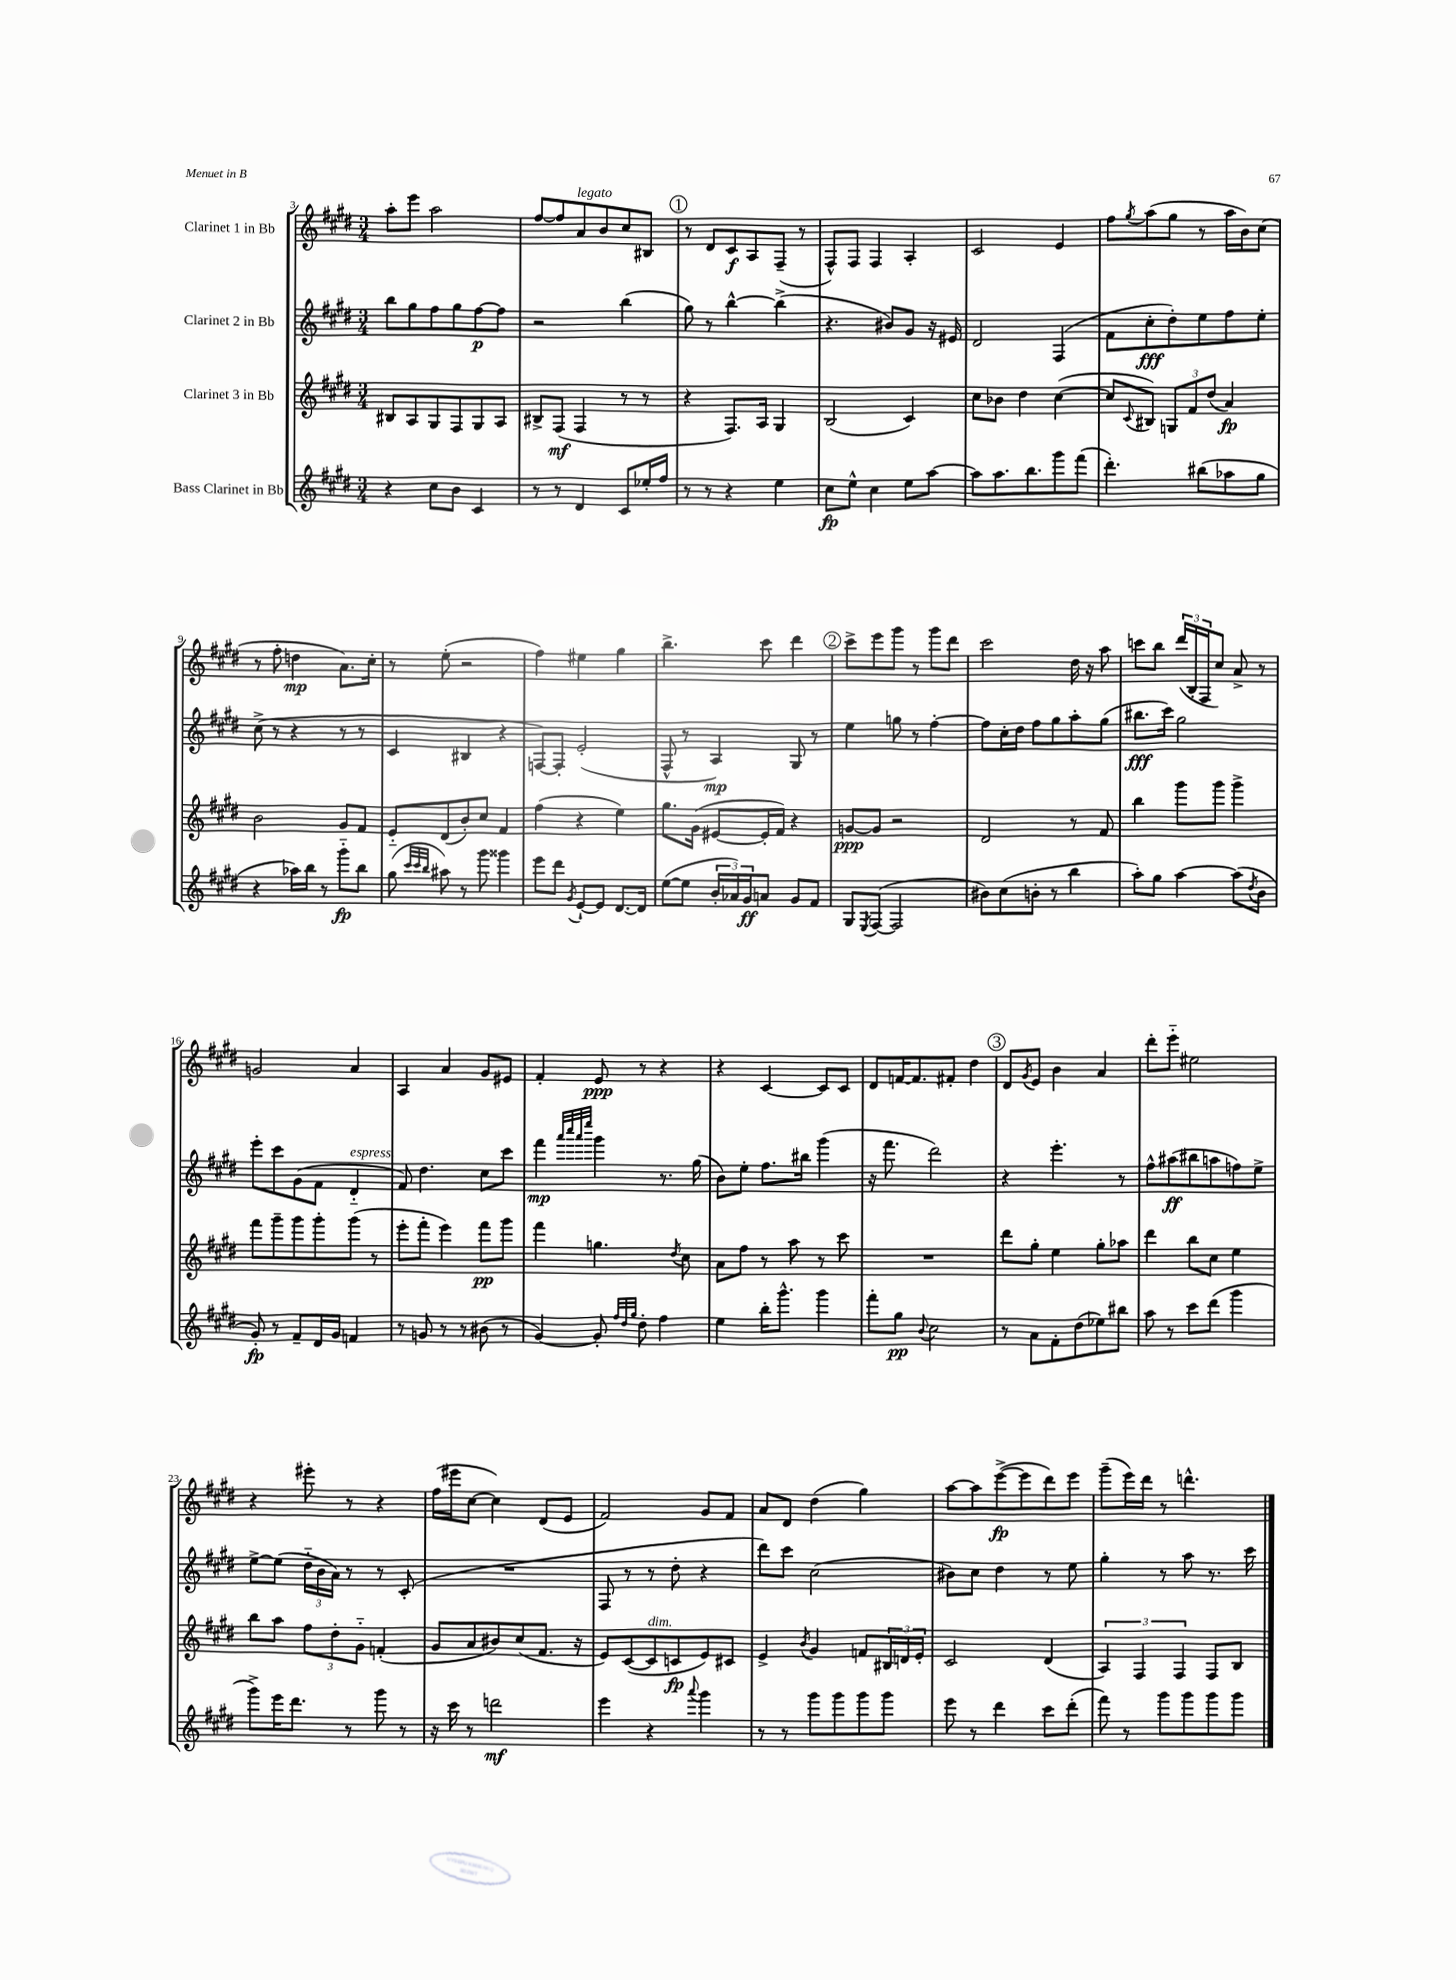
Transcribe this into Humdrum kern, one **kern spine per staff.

**kern	**dynam	**kern	**dynam	**kern	**dynam	**kern	**dynam
*part4	*part4	*part3	*part3	*part2	*part2	*part1	*part1
*staff4	*staff4	*staff3	*staff3	*staff2	*staff2	*staff1	*staff1
*I"Bass Clarinet in Bb	*	*I"Clarinet 3 in Bb	*	*I"Clarinet 2 in Bb	*	*I"Clarinet 1 in Bb	*
*clefG2	*	*clefG2	*	*clefG2	*	*clefG2	*
*k[f#c#g#d#]	*	*k[f#c#g#d#]	*	*k[f#c#g#d#]	*	*k[f#c#g#d#]	*
*M3/4	*	*M3/4	*	*M3/4	*	*M3/4	*
=3	=3	=3	=3	=3	=3	=3	=3
4r	.	8B#X/L	.	8bb\L	.	8aa'\L	.
.	.	8A/	.	8gg#\	.	8eee\J	.
8cc#\L	.	8G#/	.	8ff#\	.	2aa\	.
8b\J	.	8F#/	.	8gg#\	.	.	.
4c#/	.	8G#/	.	[8ff#\	p	.	.
.	.	8A/J	.	8ff#\J]	.	.	.
=4	=4	=4	=4	=4	=4	=4	=4
8r	.	8B#X^/L	.	2r	.	[8ff#/L	.
8r	.	(8F#/J	mf	.	.	8ff#/]	.
!	!	!	!	!	!	!LO:TX:a:i:t=legato	!
4d#/	.	4F#/	.	.	.	8a/	.
.	.	.	.	.	.	8b/	.
8c#/L	.	8r	.	(4bb\	.	8cc#/	.
16ee-X'/L	.	8r	.	.	.	8B#X/J	.
16ff#/JJ	.	.	.	.	.	.	.
!!LO:REH:place=s1:t=1
=5	=5	=5	=5	=5	=5	=5	=5
8r	.	4r	.	8gg#\)	.	8r	.
8r	.	.	.	8r	.	8d#/L	.
4r	.	8.F#/L)	.	[4bb^^\	.	8c#/	f
.	.	.	.	.	.	8A/	.
.	.	16A/Jk	.	.	.	.	.
4ee\	.	4G#/	.	(4bb^\]	.	(8F#~/J	.
.	.	.	.	.	.	8r	.
=6	=6	=6	=6	=6	=6	=6	=6
8cc#\L	fp	(2B/	.	4.r	.	8F#^^/L)	.
8ee^^\J	.	.	.	.	.	8F#/J	.
4cc#\	.	.	.	.	.	4F#/	.
.	.	.	.	8b#X/L)	.	.	.
8ee\L	.	4c#/)	.	8g#/J	.	4A'/	.
[8aa\J	.	.	.	16r	.	.	.
.	.	.	.	16e#X/	.	.	.
=7	=7	=7	=7	=7	=7	=7	=7
8aa\L]	.	8cc#\L	.	2d#/	.	2c#/	.
8.aa\	.	8b-X\J	.	.	.	.	.
.	.	4dd#\	.	.	.	.	.
8.bb\	.	.	.	.	.	.	.
8ggg#\	.	([4cc#\	.	(4F#/	.	4e/	.
(8fff#\J	.	.	.	.	.	.	.
=8	=8	=8	=8	=8	=8	=8	=8
4.ddd#'\)	.	8cc#/L]	.	8f#\L	.	8ff#\L	.
.	.	8qqc#/	.	.	.	8qgg#/	.
.	.	8B#X/J)	.	8cc#'\	fff	(8aa\	.
.	.	12Gn/L	.	8dd#'\)	.	8gg#\J	.
.	.	12f#/	.	.	.	.	.
(8bb#X\L	.	.	.	8ee\	.	8r	.
.	.	(12dd#/J	.	.	.	.	.
8aa-X\	.	4a/)	fp	8ff#\	.	16aa\LL	.
.	.	.	.	.	.	16b\J)	.
8gg#\J	.	.	.	8ee'\J	.	(8cc#\J	.
!!LO:LB:g=z
=9	=9	=9	=9	=9	=9	=9	=9
4r	.	2b\	.	(8cc#^\	.	8r	.
.	.	.	.	8r	.	8ff#'\	.
16aa-X\LL)	.	.	.	4r	.	4ddn\	mp
16bb\JJ	.	.	.	.	.	.	.
8r	.	.	.	.	.	.	.
8ggg#\L	fp	8g#/L	.	8r	.	8.a\L)	.
8bb\J	.	8f#/J	.	8r	.	.	.
.	.	.	.	.	.	16cc#'\Jk	.
=10	=10	=10	=10	=10	=10	=10	=10
(8gg#\	.	8e/L	.	4c#/	.	8r	.
32qqccc#/LLL	.	.	.	.	.	.	.
32qqccc#/	.	.	.	.	.	.	.
32qqbb/JJJ	.	.	.	.	.	.	.
8aa#X\)	.	(8d#/	.	.	.	(8ee'\	.
8r	.	8b'/)	.	4B#X/	.	2r	.
8ggg#\	.	8cc#/J	.	.	.	.	.
4ggg##X\	.	4f#/	.	4r	.	.	.
=11	=11	=11	=11	=11	=11	=11	=11
8eee\L	.	(4ff#\	.	[8Fn/L)	.	4ff#\)	.
8ddd#\J	.	.	.	8F'/J]	.	.	.
8qg#/	.	.	.	.	.	.	.
[8e`/L	.	4r	.	(2e'/	.	4ee#X\	.
8e/J]	.	.	.	.	.	.	.
[8.d#/L	.	4ee\)	.	.	.	4gg#\	.
16d#/Jk]	.	.	.	.	.	.	.
=12	=12	=12	=12	=12	=12	=12	=12
([8ee\L	.	8.gg#\L	.	8F#^^/	.	4.bb^\	.
8ee\J]	.	.	.	8r	.	.	.
.	.	(16g#\Jk	.	.	.	.	.
24b'/LL	.	[8e#X/L	.	4A/)	mp	.	.
24a-X/)	.	.	.	.	.	.	.
24g#/J	ff	.	.	.	.	.	.
8an/J	.	16e#'/L]	.	.	.	8ccc#\	.
.	.	16f#/JJ)	.	.	.	.	.
8g#/L	.	4r	.	8G#/	.	4ddd#\	.
8f#/J	.	.	.	8r	.	.	.
!!LO:REH:place=s1:t=2
=13	=13	=13	=13	=13	=13	=13	=13
8G#/L	.	[8gn/L	ppp	4ee\	.	8ccc#^\L	.
8qE/	.	.	.	.	.	.	.
([8F#/J	.	8g/J]	.	.	.	8eee\	.
2F#/]	.	2r	.	8ggn\	.	8ggg#\J	.
.	.	.	.	8r	.	8r	.
.	.	.	.	[4ff#'\	.	8ggg#\L	.
.	.	.	.	.	.	8ddd#\J	.
=14	=14	=14	=14	=14	=14	=14	=14
8b#X\L)	.	2d#/	.	8ff#\L]	.	2ccc#\	.
(8cc#\	.	.	.	16cc#'\L	.	.	.
.	.	.	.	16dd#\JJ	.	.	.
8bn'\J	.	.	.	8ff#\L	.	.	.
8r	.	.	.	8gg#\	.	.	.
4bb\	.	8r	.	8aa'\	.	16dd#\	.
.	.	.	.	.	.	16r	.
.	.	8f#/	.	(8gg#\J	.	8aa\	.
=15	=15	=15	=15	=15	=15	=15	=15
8aa'\L)	.	4bb\	.	8.bb#X\L	fff	8cccn\L	.
8gg#\J	.	.	.	.	.	8bb\J	.
.	.	.	.	16ccc#\Jk)	.	.	.
[4aa\	.	8ggg#\L	.	2gg#\	.	(24ddd#/LL	.
.	.	.	.	.	.	24B'/	.
.	.	.	.	.	.	24F#/J	.
.	.	8ggg#\J	.	.	.	8cc#/J)	.
(8aa\L]	.	4ggg#^\	.	.	.	8a^/	.
8qdd#/	.	.	.	.	.	.	.
8b\J	.	.	.	.	.	8r	.
!!LO:LB:g=z
=16	=16	=16	=16	=16	=16	=16	=16
8g#'/)	fp	8fff#\L	.	8eee'\L	.	2gn/	.
8r	.	8ggg#~\	.	8ccc#\	.	.	.
8f#~/L	.	8ggg#\	.	(8g#\	.	.	.
16d#/L	.	8ggg#'\	.	8f#\J	.	.	.
16g#/JJ	.	.	.	.	.	.	.
!	!	!	!	!LO:TX:a:i:t=espress.	!	!	!
4fn/	.	(8ggg#\J	.	4d#/	.	4a/	.
.	.	8r	.	.	.	.	.
=17	=17	=17	=17	=17	=17	=17	=17
8r	.	8eee'\L	.	8f#/)	.	4A/	.
8gn/	.	8fff#'\J	.	4.dd#\	.	.	.
8r	.	4eee\)	.	.	.	4a/	.
8r	.	.	.	.	.	.	.
(8b#X\	.	8fff#\L	pp	8cc#\L	.	8g#/L	.
8r	.	8ggg#\J	.	8ccc#\J	.	8e#X/J	.
=18	=18	=18	=18	=18	=18	=18	=18
[4g#/)	.	4fff#\	.	4fff#\	mp	4f#'/	.
.	.	.	.	32qqaaa/LLL	.	.	.
.	.	.	.	32qqcccc#/	.	.	.
.	.	.	.	32qqaaa/	.	.	.
.	.	.	.	32qqeeee/JJJ	.	.	.
8g#'/]	.	4.ggn\	.	4ggg#\	.	8e/	ppp
32qqff#/LLL	.	.	.	.	.	.	.
32qqdd#/	.	.	.	.	.	.	.
32qqgg#/JJJ	.	.	.	.	.	.	.
8dd#'\	.	.	.	.	.	8r	.
4ff#\	.	.	.	8.r	.	4r	.
.	.	8qdd#/	.	.	.	.	.
.	.	8cc#\	.	.	.	.	.
.	.	.	.	(16gg#\	.	.	.
=19	=19	=19	=19	=19	=19	=19	=19
4ee\	.	8a\L	.	8b\L)	.	4r	.
.	.	8ff#\J	.	8ee'\J	.	.	.
16bb'\KL	.	8r	.	8.ff#\L	.	[4c#/	.
8.ggg#^^\J	.	.	.	.	.	.	.
.	.	8aa\	.	.	.	.	.
.	.	.	.	16bb#X\Jk	.	.	.
4ggg#\	.	8r	.	(4ggg#\	.	8c#/L]	.
.	.	8ccc#\	.	.	.	8c#/J	.
=20	=20	=20	=20	=20	=20	=20	=20
8fff#'\L	.	2.r	.	16r	.	8d#/L	.
.	.	.	.	8.fff#\	.	.	.
8gg#\J	pp	.	.	.	.	[16fn/K	.
.	.	.	.	.	.	8.f/]	.
8qqb/	.	.	.	.	.	.	.
2cc#\	.	.	.	2ddd#\)	.	.	.
.	.	.	.	.	.	8f#X'/J	.
.	.	.	.	.	.	4dd#\	.
!!LO:REH:place=s1:t=3
=21	=21	=21	=21	=21	=21	=21	=21
8r	.	8ddd#\L	.	4r	.	8d#/L	.
.	.	.	.	.	.	8qg#/	.
8a\L	.	8gg#'\J	.	.	.	8e/J	.
8f#'\	.	4ee\	.	4.eee'\	.	4b\	.
(8dd#\	.	.	.	.	.	.	.
8ee-X\)	.	8gg#'\L	.	.	.	4a/	.
8bb#X\J	.	8aa-X\J	.	8r	.	.	.
=22	=22	=22	=22	=22	=22	=22	=22
8aa\	.	4ddd#\	.	8ff#^^\L	.	8ddd#'\L	.
8r	.	.	.	(8aa#X\	ff	8eee\J	.
8ccc#\L	.	8bb\L	.	8bb#X\	.	2ee#X\	.
(8ddd#\J	.	8cc#\J	.	8aan\	.	.	.
4ggg#\	.	4ee\	.	8ffn\)	.	.	.
.	.	.	.	8ee^\J	.	.	.
!!LO:LB:g=z
=23	=23	=23	=23	=23	=23	=23	=23
8ggg#^\L)	.	8bb\L	.	[8ee^\L	.	4r	.
16eee\K	.	8aa\J	.	(8ee\J]	.	.	.
8.ddd#\J	.	.	.	.	.	.	.
.	.	12ff#\L	.	24dd#\LL	.	8eee#X'\	.
.	.	.	.	24b\	.	.	.
.	.	12dd#'\	.	24a\JJ)	.	.	.
8r	.	.	.	8r	.	8r	.
.	.	12g#\J	.	.	.	.	.
8ggg#\	.	(4fn'/	.	8r	.	4r	.
8r	.	.	.	(8c#'/	.	.	.
=24	=24	=24	=24	=24	=24	=24	=24
16r	.	8g#/L	.	2.r	.	(16ff#\LL	.
16ccc#\	.	.	.	.	.	16eee#X\J	.
8r	.	8a/	.	.	.	[8cc#\J	.
2dddn\	mf	8b#X/)	.	.	.	4cc#\])	.
.	.	(8cc#/	.	.	.	.	.
.	.	8.f#/J	.	.	.	(8d#/L	.
.	.	.	.	.	.	8e/J	.
.	.	16r	.	.	.	.	.
=25	=25	=25	=25	=25	=25	=25	=25
4eee\	.	8e/L)	.	8F#/	.	2f#/)	.
.	.	([8c#/	.	8r	.	.	.
!	!	!LO:TX:a:i:t=dim.	!	!	!	!	!
4r	.	8c#/]	.	8r	.	.	.
.	.	8cn/	fp	8dd#'\	.	.	.
8qqaaa/	.	.	.	.	.	.	.
4ggg#\	.	8e/)	.	4r	.	8g#/L	.
.	.	8c#X/J	.	.	.	8f#/J	.
=26	=26	=26	=26	=26	=26	=26	=26
8r	.	4e^/	.	8ddd#\L)	.	8a/L	.
8r	.	.	.	8ccc#\J	.	8d#/J	.
.	.	8qb/	.	.	.	.	.
8ggg#\L	.	4g#/	.	(2cc#\	.	(4dd#\	.
8ggg#\	.	.	.	.	.	.	.
8ggg#\	.	8fn/L	.	.	.	4gg#\)	.
8ggg#\J	.	24B#X/L	.	.	.	.	.
.	.	24dn/	.	.	.	.	.
.	.	24e'/JJ	.	.	.	.	.
=27	=27	=27	=27	=27	=27	=27	=27
8eee\	.	2c#/	.	8b#X\L)	.	[8aa\L	.
8r	.	.	.	8cc#\J	.	8aa\]	.
4ddd#\	.	.	.	4dd#\	.	([8eee^\	fp
.	.	.	.	.	.	8eee\]	.
8ccc#\L	.	(4d#/	.	8r	.	8ddd#\)	.
(8ddd#'\J	.	.	.	8ee\	.	8eee\J	.
=28	=28	=28	=28	=28	=28	=28	=28
8fff#\)	.	6A/)	.	4gg#'\	.	(8ggg#~\L	.
8r	.	.	.	.	.	16eee\L)	.
.	.	6F#/	.	.	.	.	.
.	.	.	.	.	.	16ddd#\JJ	.
8ggg#\L	.	.	.	8r	.	8r	.
.	.	6F#/	.	.	.	.	.
8ggg#\	.	.	.	8aa\	.	4.dddn^^\	.
8ggg#\	.	8F#/L	.	8.r	.	.	.
8ggg#\J	.	8B/J	.	.	.	.	.
.	.	.	.	16ccc#\	.	.	.
==	==	==	==	==	==	==	==
*-	*-	*-	*-	*-	*-	*-	*-
